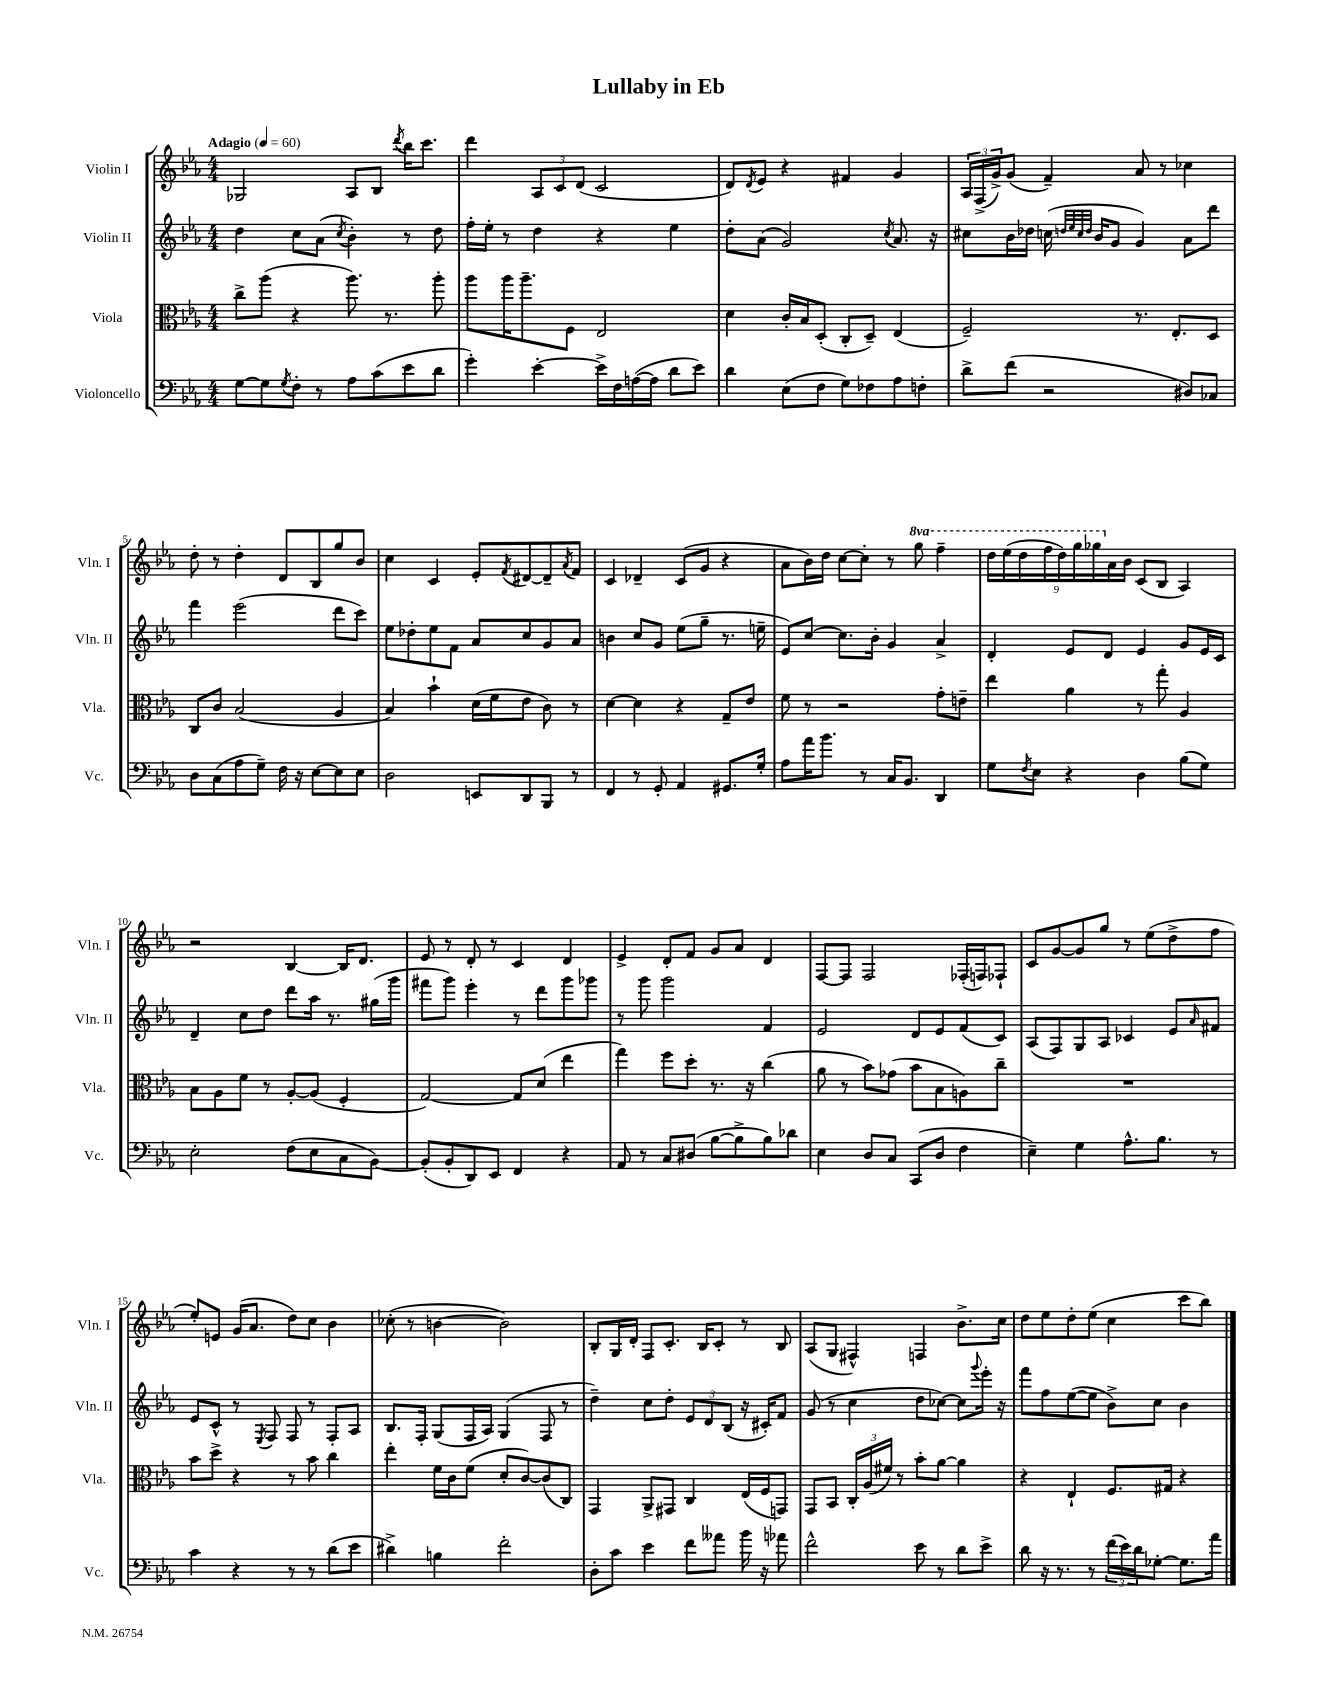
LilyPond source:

\header { title = "Lullaby in Eb" }
<<
\new StaffGroup <<
\new Staff = "s0" \with { instrumentName = "Violin I" shortInstrumentName = "Vln. I" } {
    \clef treble \key ees \major \numericTimeSignature \time 4/4 \set Staff.ottavationMarkups = #ottavation-simple-ordinals \tempo "Adagio" 4 = 60
    ges2 aes8 bes8 \acciaccatura { d'''8 } bes''16 c'''8. |
    d'''4 \tuplet 3/2 { aes8 c'8 d'8( } c'2 |
    d'8) \acciaccatura { d'8 } ees'8 r4 fis'4 g'4 |
    \tuplet 3/2 { aes16 f16->( g'16->) } g'8( f'4--) aes'8 r8 ces''4 |
    d''8-. r8 d''4-. d'8 bes8 g''8 bes'8 |
    c''4 c'4 ees'8-. \acciaccatura { f'8 } dis'8~ dis'8-- \acciaccatura { aes'8 } f'8 |
    c'4 des'4-- c'8( g'8 r4 |
    aes'8 bes'16) d''16 c''8~ c''8-. r8 \ottava #1 g'''8 f'''4-- |
    \tuplet 9/8 { d'''16 ees'''16( d'''16 f'''16 d'''16) g'''16 ges'''16 \ottava #0 aes'16 bes'16 } c'8( bes8 aes4) |
    r2 bes4~ bes16 d'8. |
    ees'8 r8 d'8-. r8 c'4 d'4 |
    ees'4-> d'8-. f'8 g'8 aes'8 d'4 |
    f8~ f8 f2 fes16-.( f16) fes8-! |
    c'8 g'8~ g'8 g''8 r8 ees''8( d''8-> f''8 |
    ees''8-.) e'8 g'16( aes'8. d''8) c''8 bes'4 |
    ces''8-.( r8 b'4~ b'2) |
    bes8-. g16 d'16-. f8 c'8.-. bes16 c'8-. r8 bes8 |
    aes8( g8 fis4-^) f4 bes'8.-> c''16 |
    d''8 ees''8 d''8-. ees''8( c''4 c'''8 bes''8) \bar "|." |
}
\new Staff = "s1" \with { instrumentName = "Violin II" shortInstrumentName = "Vln. II" } {
    \clef treble \key ees \major \numericTimeSignature \time 4/4
    d''4 c''8 aes'8( \acciaccatura { c''8 } bes'4-.) r8 d''8 |
    f''16-. ees''16-. r8 d''4 r4 ees''4 |
    d''8-. aes'8( g'2) \acciaccatura { c''8 } aes'8. r16 |
    cis''8 bes'16 des''16 c''16( \grace { d''32 ees''32 c''32 d''32 } bes'16 g'8 g'4) aes'8 d'''8 |
    f'''4 ees'''2( d'''8 c'''8) |
    ees''8 des''8-. ees''8 f'8 aes'8 c''8 g'8 aes'8 |
    b'4 c''8 g'8 ees''8( g''8-- r8. e''16-- |
    ees'8) c''8~ c''8. bes'16-. g'4 aes'4-> |
    d'4-. ees'8 d'8 ees'4 g'8 ees'16 c'16 |
    d'4-- c''8 d''8 d'''8 aes''16 r8. gis''16( g'''16 |
    fis'''8 g'''8) ees'''4-. r8 d'''8 g'''8 ges'''8 |
    r8 g'''8 g'''2 f'4 |
    ees'2 d'8 ees'8 f'8( c'8) |
    aes8( f8) g8 aes8 ces'4 ees'8 \grace { aes'16 } fis'8 |
    ees'8 c'8-^ r8 \acciaccatura { ees8 } f8 f8 r8 f8-. aes8 |
    bes8. f16-. g8( f16 aes16) g4( f8 r8 |
    d''4--) c''8 d''8-. \tuplet 3/2 { ees'8 d'8 bes8( } r16 cis'16-.) f'8 |
    g'8( r8 c''4 d''8 ces''8~) ces''8 \appoggiatura { g'''8 } ees'''16-. r16 |
    f'''8 f''8 ees''8~( ees''8 bes'8->) c''8 bes'4 \bar "|." |
}
\new Staff = "s2" \with { instrumentName = "Viola" shortInstrumentName = "Vla." } {
    \clef alto \key ees \major \numericTimeSignature \time 4/4
    c''8-> aes''8( r4 aes''8.) r8. aes''8-. |
    aes''8 aes''16 aes''8.-- f8 ees2 |
    d'4 c'16-. bes16 d8-.( c8-. d8--) ees4( |
    f2--) r8. ees8.-. d8 |
    c8 c'8 bes2( aes4 |
    bes4) bes'4-! d'16( f'16 ees'8 c'8) r8 |
    d'4~ d'4 r4 g8-- ees'8 |
    f'8 r8 r2 g'8-. e'8-- |
    ees''4 aes'4 r8 g''8-. aes4 |
    bes8 aes8 f'8 r8 aes8~-. aes8( f4-. |
    g2~) g8 d'8( ees''4 |
    g''4) f''8 d''8-. r8. r16 c''4( |
    aes'8 r8 bes'8) ges'8( bes'8 bes8 a8) c''8-- |
    R1 |
    bes'8 d''8-> r4 r8 bes'8 c''4 |
    ees''4-. f'16 c'16 f'8( d'8-. c'8~) c'8( c8) |
    g,4 aes,8-> gis,8 c4 ees16( f16 g,8) |
    g,8 bes,8 \tuplet 3/2 { c16-. aes16( fis'16) } r8 bes'8-. aes'8~ aes'4 |
    r4 ees4-! f8. gis16 r4 \bar "|." |
}
\new Staff = "s3" \with { instrumentName = "Violoncello" shortInstrumentName = "Vc." } {
    \clef bass \key ees \major \numericTimeSignature \time 4/4
    g8~ g8 \acciaccatura { g8 } f8-. r8 aes8 c'8( ees'8 d'8 |
    g'4-.) ees'4~-. ees'16-> f16 a16~( a16 d'8 ees'8) |
    d'4 ees8( f8 g8) fes8 aes8 f8-. |
    d'8-> f'8( r2 dis8) ces8 |
    d8 c8( aes8 g8--) f16 r16 ees8~ ees8 ees8 |
    d2 e,8 d,8 bes,,8 r8 |
    f,4 r8 g,8-. aes,4 gis,8. g16-. |
    aes8 aes'16 bes'8. r8 c16 bes,8. d,4 |
    g8 \acciaccatura { f8 } ees8 r4 d4 bes8( g8) |
    ees2-. f8( ees8 c8 bes,8~) |
    bes,8-.( bes,8-. d,8) ees,8 f,4 r4 |
    aes,8 r8 c8 dis8( bes8~ bes8-> bes8) des'8 |
    ees4 d8 c8 c,8( d8 f4 |
    ees4--) g4 aes8.-^ bes8. r8 |
    c'4 r4 r8 r8 d'8( ees'8 |
    dis'4->) b4 f'2-. |
    d8-. c'8 ees'4 f'8 aeses'8 bes'16 r16 aes'8 |
    f'2-^ ees'8 r8 d'8 ees'8-> |
    d'8 r16 r8. r8 \tuplet 3/2 { f'16( ees'16) d'16 } ges8~-. ges8. aes'16 \bar "|." |
}
>>
>>
